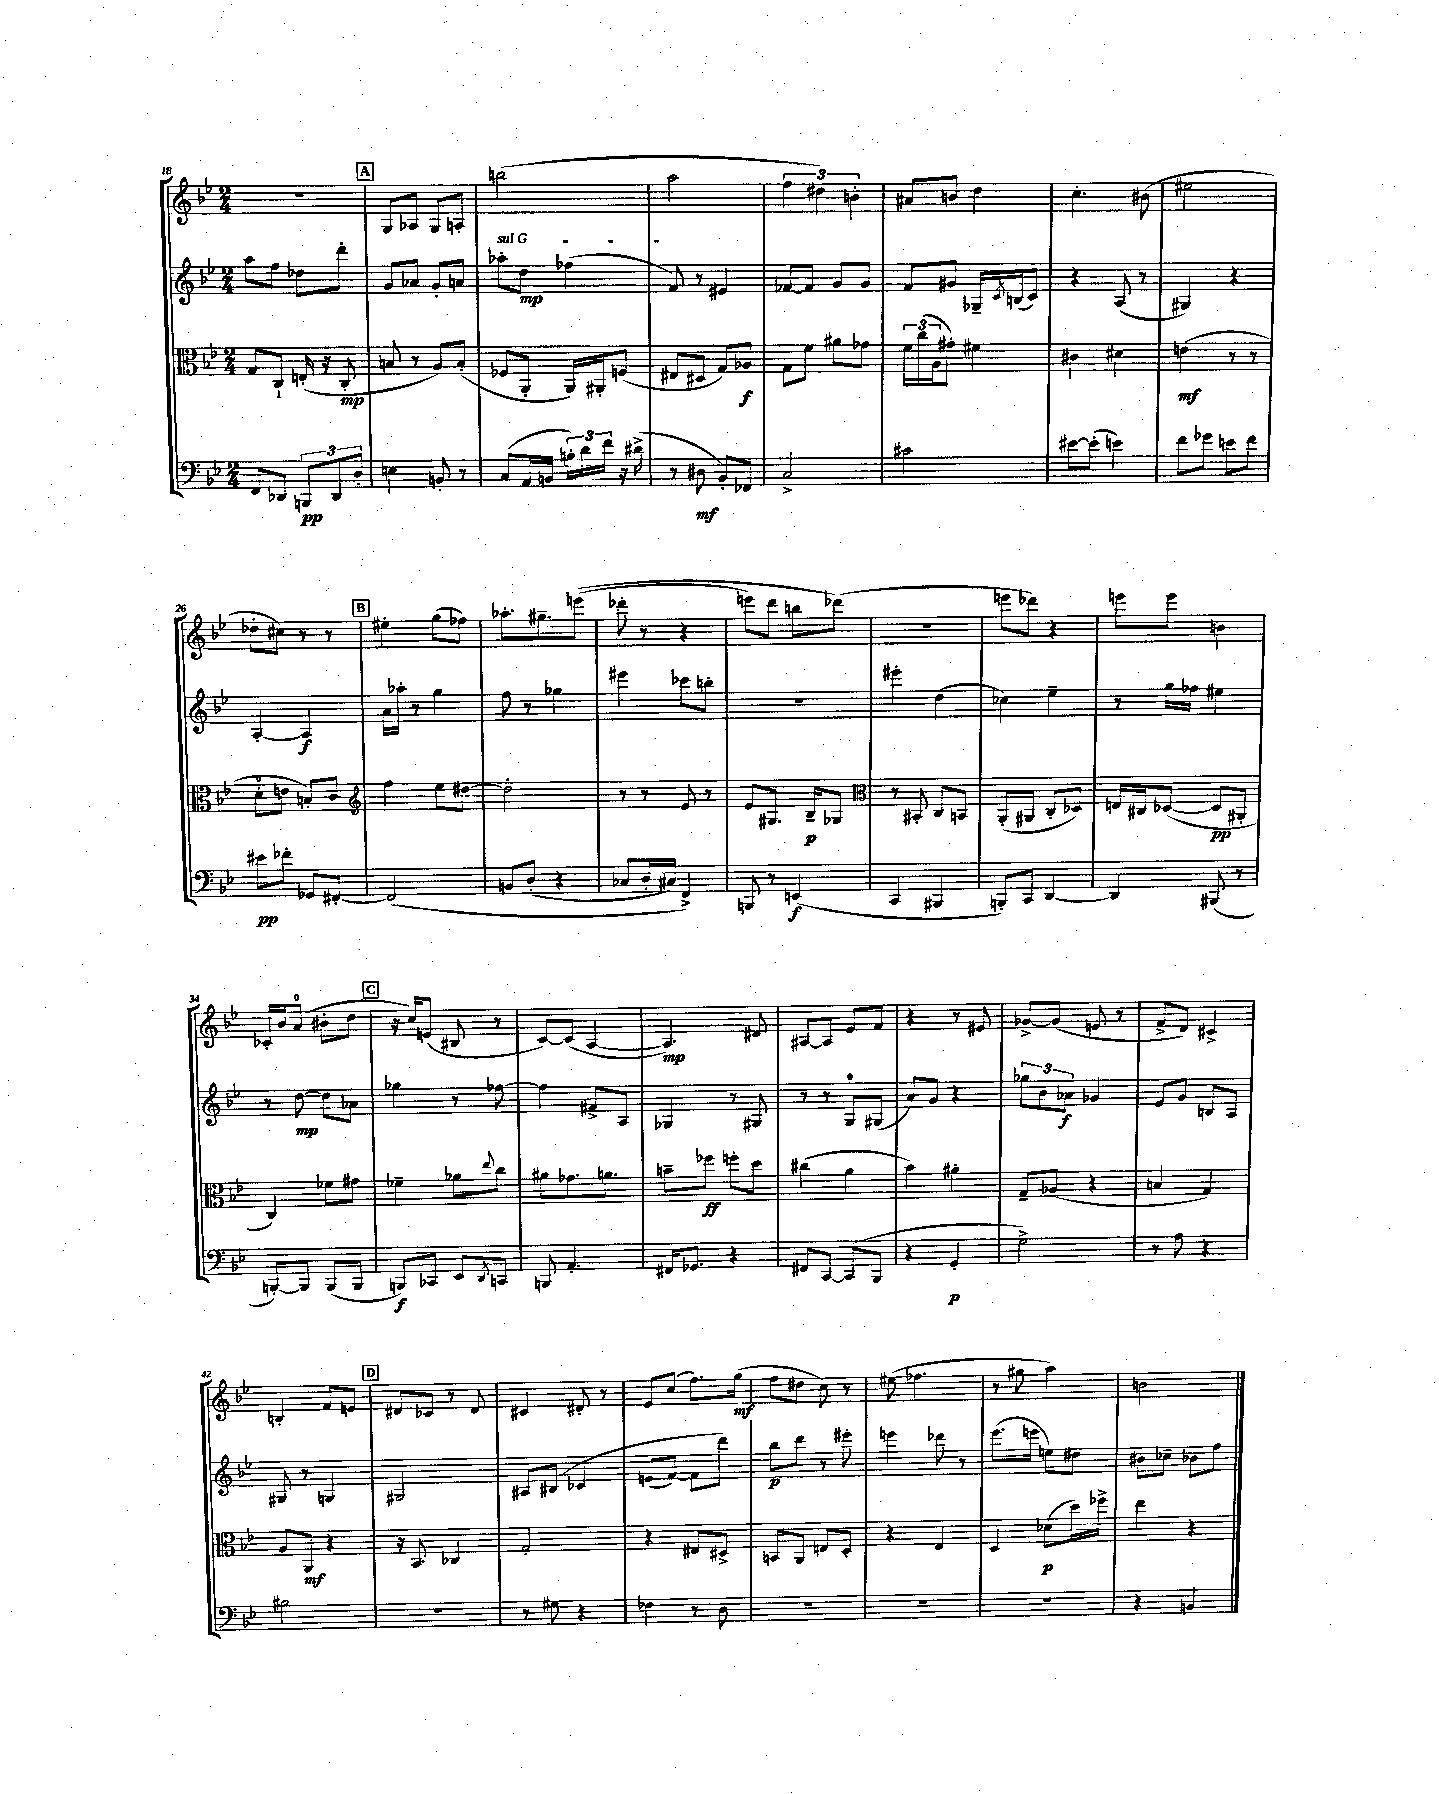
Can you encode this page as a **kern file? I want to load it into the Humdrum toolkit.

**kern	**dynam	**kern	**dynam	**kern	**dynam	**kern	**dynam
*part4	*part4	*part3	*part3	*part2	*part2	*part1	*part1
*staff4	*staff4	*staff3	*staff3	*staff2	*staff2	*staff1	*staff1
*clefF4	*	*clefC3	*	*clefG2	*	*clefG2	*
*k[b-e-]	*	*k[b-e-]	*	*k[b-e-]	*	*k[b-e-]	*
*M2/4	*	*M2/4	*	*M2/4	*	*M2/4	*
=18	=18	=18	=18	=18	=18	=18	=18
8FF/L	.	8G/L	.	8aa\L	.	2r	.
8DD-X/J	.	8C`/J	.	8ff\J	.	.	.
12BBBn/L	pp	(16En'/	.	8dd-X\L	.	.	.
.	.	16r	.	.	.	.	.
12DD-/	.	.	.	.	.	.	.
.	.	8C'/	mp	8ddd'\J	.	.	.
12D'/J	.	.	.	.	.	.	.
!!LO:REH:place=s1:t=A
=19	=19	=19	=19	=19	=19	=19	=19
4En\	.	8Bn/	.	8g/L	.	8G/L	.
.	.	8r	.	8a-X/J	.	8A-X/J	.
8BBn'/	.	8A/L)	.	8g'/L	.	8G/L	.
8r	.	(8B'/J	.	8an/J	.	8An'/J	.
=20	=20	=20	=20	=20	=20	=20	=20
!	!	!	!	!LO:TX:a:i:t=sul G	!	!	!
(8C/L	.	8F-X/L	.	8aa-X'\L	.	(2bbn\	.
16AA/L	.	8AA'/J	.	8dd\J	mp	.	.
16BBn/JJ	.	.	.	.	.	.	.
24Bn'\LL)	.	16AA/LL)	.	(4ff-X\	.	.	.
24d\	.	.	.	.	.	.	.
.	.	16AA#X'/J	.	.	.	.	.
24f\JJ	.	.	.	.	.	.	.
16r	.	(8Fn/J	.	.	.	.	.
(16d#X^\	.	.	.	.	.	.	.
=21	=21	=21	=21	=21	=21	=21	=21
8r	.	8E#X/L	.	8f/)	.	2aa\	.
8D#X\	mf	8D#X/J	.	8r	.	.	.
8BB-'/L)	.	8G/L)	.	4e#X/	.	.	.
8FF-X/J	.	8A-X/J	f	.	.	.	.
=22	=22	=22	=22	=22	=22	=22	=22
2C^/	.	8G\L	.	[8f-X/L	.	6ff\	.
.	.	8f\J	.	8f-/J]	.	.	.
.	.	.	.	.	.	6dd#X\)	.
.	.	8a#X\L	.	8g/L	.	.	.
.	.	.	.	.	.	6bn'\	.
.	.	8g-X\J	.	8g/J	.	.	.
=23	=23	=23	=23	=23	=23	=23	=23
2c#X\	.	24f\LL	.	8f/L	.	8a#X/L	.
.	.	(24cc\	.	.	.	.	.
.	.	24A\J	.	.	.	.	.
.	.	8g#X'\J)	.	8g#X/J	.	8bn/J	.
.	.	4f#X\	.	16G-X~/LL	.	4dd\	.
.	.	.	.	8qc/	.	.	.
.	.	.	.	(16Bn/J	.	.	.
.	.	.	.	8c/J)	.	.	.
=24	=24	=24	=24	=24	=24	=24	=24
[8e#X\L	.	4c#X\	.	4r	.	4.cc'\	.
(8e#'\J]	.	.	.	.	.	.	.
4en\)	.	4d#X\	.	(8A/	.	.	.
.	.	.	.	8r	.	(8b#X\	.
=25	=25	=25	=25	=25	=25	=25	=25
8f\L	.	(4en\	mf	4G#X/)	.	2ee#X\	.
8g-X\J	.	.	.	.	.	.	.
8en\L	.	8r	.	4r	.	.	.
8f\J	.	8r	.	.	.	.	.
!!LO:LB:g=z
=26	=26	=26	=26	=26	=26	=26	=26
8e#X\L	pp	8d'\L	.	[4A'/	.	8dd-X'\L	.
8f-X'\J	.	8en\J	.	.	.	8cc#X\J)	.
8GG-X/L	.	8Bn'/L)	.	4A/]	f	8r	.
[8FF#X'/J	.	8c/J	.	.	.	8r	.
!!LO:REH:place=s1:t=B
=27	=27	=27	=27	=27	=27	=27	=27
*	*	*clefG2	*	*	*	*	*
(2FF#/]	.	4ff\	.	16a\LL	.	4ee#X'\	.
.	.	.	.	16aa-X'\JJ	.	.	.
.	.	.	.	8r	.	.	.
.	.	8ee-\L	.	4gg\	.	(8gg\L	.
.	.	[8dd#X\J	.	.	.	8ff-X\J)	.
=28	=28	=28	=28	=28	=28	=28	=28
8BBn/L	.	2dd#'\]	.	8ff\	.	8.aa-X'\L	.
(8D'/J	.	.	.	8r	.	.	.
.	.	.	.	.	.	8.gg#X~\	.
4r	.	.	.	4gg-X\	.	.	.
.	.	.	.	.	.	((8eeen\J	.
=29	=29	=29	=29	=29	=29	=29	=29
8C-X/L	.	8r	.	4eee#X\	.	8ddd-X'\	.
16D'/L	.	8r	.	.	.	8r	.
16C#X/JJ)	.	.	.	.	.	.	.
4FF^/)	.	8e-/	.	8ccc-X\L	.	4r	.
.	.	8r	.	8bbn'\J	.	.	.
=30	=30	=30	=30	=30	=30	=30	=30
8BBBn/	.	8e-/L	.	2r	.	8eeen\L)	.
8r	.	8.G#X/J	.	.	.	8ddd\J	.
(4EEn/	f	.	.	.	.	8bbn\L	.
.	.	16B-~/KL	p	.	.	.	.
.	.	8G-X/J	.	.	.	(8ddd-X\J)	.
=31	=31	=31	=31	=31	=31	=31	=31
*	*	*clefC3	*	*	*	*	*
4CC/	.	8r	.	4eee#X'\	.	2r	.
.	.	8BB#X'/	.	.	.	.	.
4BBB#X/	.	8C/L	.	(4dd\	.	.	.
.	.	8BBn/J	.	.	.	.	.
=32	=32	=32	=32	=32	=32	=32	=32
8BBBn'/L)	.	(8AA'/L	.	4cc-X\)	.	8eeen\L	.
8CC/J	.	8AA#X/J	.	.	.	8ddd-X\J)	.
[4DD/	.	8C'/L	.	4ee-~\	.	4r	.
.	.	8D-X/J)	.	.	.	.	.
=33	=33	=33	=33	=33	=33	=33	=33
4DD/]	.	16En/LL	.	8r	.	8eeen\L	.
.	.	16C#X/J	.	.	.	.	.
.	.	([8D-X/J	.	16gg\LL	.	8eee\J	.
.	.	.	.	16ff-X\JJ	.	.	.
(8BBB#X/	.	8D-/L]	pp	4ee#X\	.	4bn\	.
8r	.	8AA#X'/J	.	.	.	.	.
!!LO:LB:g=z
=34	=34	=34	=34	=34	=34	=34	=34
[8BBBn'/L)	.	4C/)	.	8r	.	16c-X'/LL	.
.	.	.	.	.	.	16b-/J	.
8BBB/J]	.	.	.	[8dd\	mp	(8a/J	.
(8BBB/L	.	8f-X\L	.	8dd\L]	.	8b#X'\L	.
8BBB/J	.	8g#X\J	.	8a-X\J	.	8dd\J	.
!!LO:REH:place=s1:t=C
=35	=35	=35	=35	=35	=35	=35	=35
8BBBn/L)	f	4f-X~\	.	4gg-X\	.	16r	.
.	.	.	.	.	.	16cc/KL)	.
8CC-X/J	.	.	.	.	.	(8en/J	.
8EE-/L	.	8a-X\L	.	8r	.	8B#X/	.
8qDD/	.	8qqee-/	.	.	.	.	.
8CCn/J	.	8cc\J	.	[8ff-X\	.	8r	.
=36	=36	=36	=36	=36	=36	=36	=36
8BBBn/	.	8a#X\L	.	4ff-\]	.	[8c/L)	.
4.AA'/	.	8.g-X\	.	.	.	(8c/J]	.
.	.	.	.	8f#X^/L	.	[4A/	.
.	.	8.an\J	.	.	.	.	.
.	.	.	.	8A/J	.	.	.
=37	=37	=37	=37	=37	=37	=37	=37
16FF#X/KL	.	8bn~\L	.	4G-X/	.	4.A/])	mp
8.GG-X/J	.	.	.	.	.	.	.
.	.	8ff-X\J	ff	.	.	.	.
4r	.	8ffn'\L	.	8r	.	.	.
.	.	8dd\J	.	8G#X/	.	8d#X/	.
=38	=38	=38	=38	=38	=38	=38	=38
8FF#X/L	.	(4cc#X\	.	8r	.	[8A#X/L	.
[8CC/J	.	.	.	8r	.	8A#/J]	.
(8CC/L]	.	4a\	.	8G/L	.	8e-/L	.
8BBB-/J	.	.	.	(8G#X/J	.	8f/J	.
=39	=39	=39	=39	=39	=39	=39	=39
4r	.	4b-\)	.	8a/L)	.	4r	.
.	.	.	.	8g/J	.	.	.
4GG'/	p	4a#X'\	.	4r	.	8r	.
.	.	.	.	.	.	8e#X/	.
=40	=40	=40	=40	=40	=40	=40	=40
2G^\)	.	8G~/L	.	12gg-X\L	.	[8g-X^/L	.
.	.	.	.	12b-\	.	.	.
.	.	(8A-X/J	.	.	.	(8g-/J]	.
.	.	.	.	12a-X\J	f	.	.
.	.	4r	.	4g-X/	.	8en/	.
.	.	.	.	.	.	8r	.
=41	=41	=41	=41	=41	=41	=41	=41
8r	.	4Bn/	.	8e-/L	.	8f^/L	.
8A\	.	.	.	8g/J	.	8d/J)	.
4r	.	4G/)	.	8Bn/L	.	4c#X^/	.
.	.	.	.	8A/J	.	.	.
!!LO:LB:g=z
=42	=42	=42	=42	=42	=42	=42	=42
2B#X\	.	8A/L	.	8G#X/	.	4Bn'/	.
.	.	8AA/J	mf	8r	.	.	.
.	.	4r	.	4Gn/	.	8f/L	.
.	.	.	.	.	.	8en/J	.
!!LO:REH:place=s1:t=D
=43	=43	=43	=43	=43	=43	=43	=43
2r	.	16r	.	2G#X/	.	8d#X/L	.
.	.	8.BB-/	.	.	.	.	.
.	.	.	.	.	.	8c-X/J	.
.	.	4C-X/	.	.	.	8r	.
.	.	.	.	.	.	8d#/	.
=44	=44	=44	=44	=44	=44	=44	=44
8r	.	2G'/	.	8A#X/L	.	4c#X/	.
8G#X\	.	.	.	(8B#X/J	.	.	.
4r	.	.	.	4c-X/	.	8d#X'/	.
.	.	.	.	.	.	8r	.
=45	=45	=45	=45	=45	=45	=45	=45
4F-X\	.	4r	.	(8en/L	.	8e-/L	.
.	.	.	.	[8f/J)	.	(8cc/J	.
8r	.	8E#X/L	.	8f\L]	.	8.ff\L)	.
8D\	.	8D#X^/J	.	8ddd\J)	.	.	.
.	.	.	.	.	.	(16gg\Jk	mf
=46	=46	=46	=46	=46	=46	=46	=46
2r	.	8BBn/L	.	8bb-\L	p	8ff\L	.
.	.	8AA/J	.	8ddd\J	.	8dd#X\J	.
.	.	8En/L	.	8r	.	8cc\)	.
.	.	8D'/J	.	8eee#X'\	.	8r	.
=47	=47	=47	=47	=47	=47	=47	=47
2r	.	4r	.	4eeen\	.	(8ee#X\	.
.	.	.	.	.	.	4.ff-X\	.
.	.	4E-/	.	8ddd-X\	.	.	.
.	.	.	.	8r	.	.	.
=48	=48	=48	=48	=48	=48	=48	=48
2r	.	4D/	.	(8.eee-\L	.	8r	.
.	.	.	.	.	.	8gg#X\	.
.	.	.	.	16eeen\Jk	.	.	.
.	.	(8d-X\L	p	8een\L)	.	4aa\)	.
.	.	16dd\L)	.	8dd#X\J	.	.	.
.	.	16ff-X^\JJ	.	.	.	.	.
=49	=49	=49	=49	=49	=49	=49	=49
4r	.	4ee-\	.	8b#X\L	.	2bn\	.
.	.	.	.	8cc-X~\J	.	.	.
4BBn/	.	4r	.	8b-X\L	.	.	.
.	.	.	.	8ff\J	.	.	.
==	==	==	==	==	==	==	==
*-	*-	*-	*-	*-	*-	*-	*-
